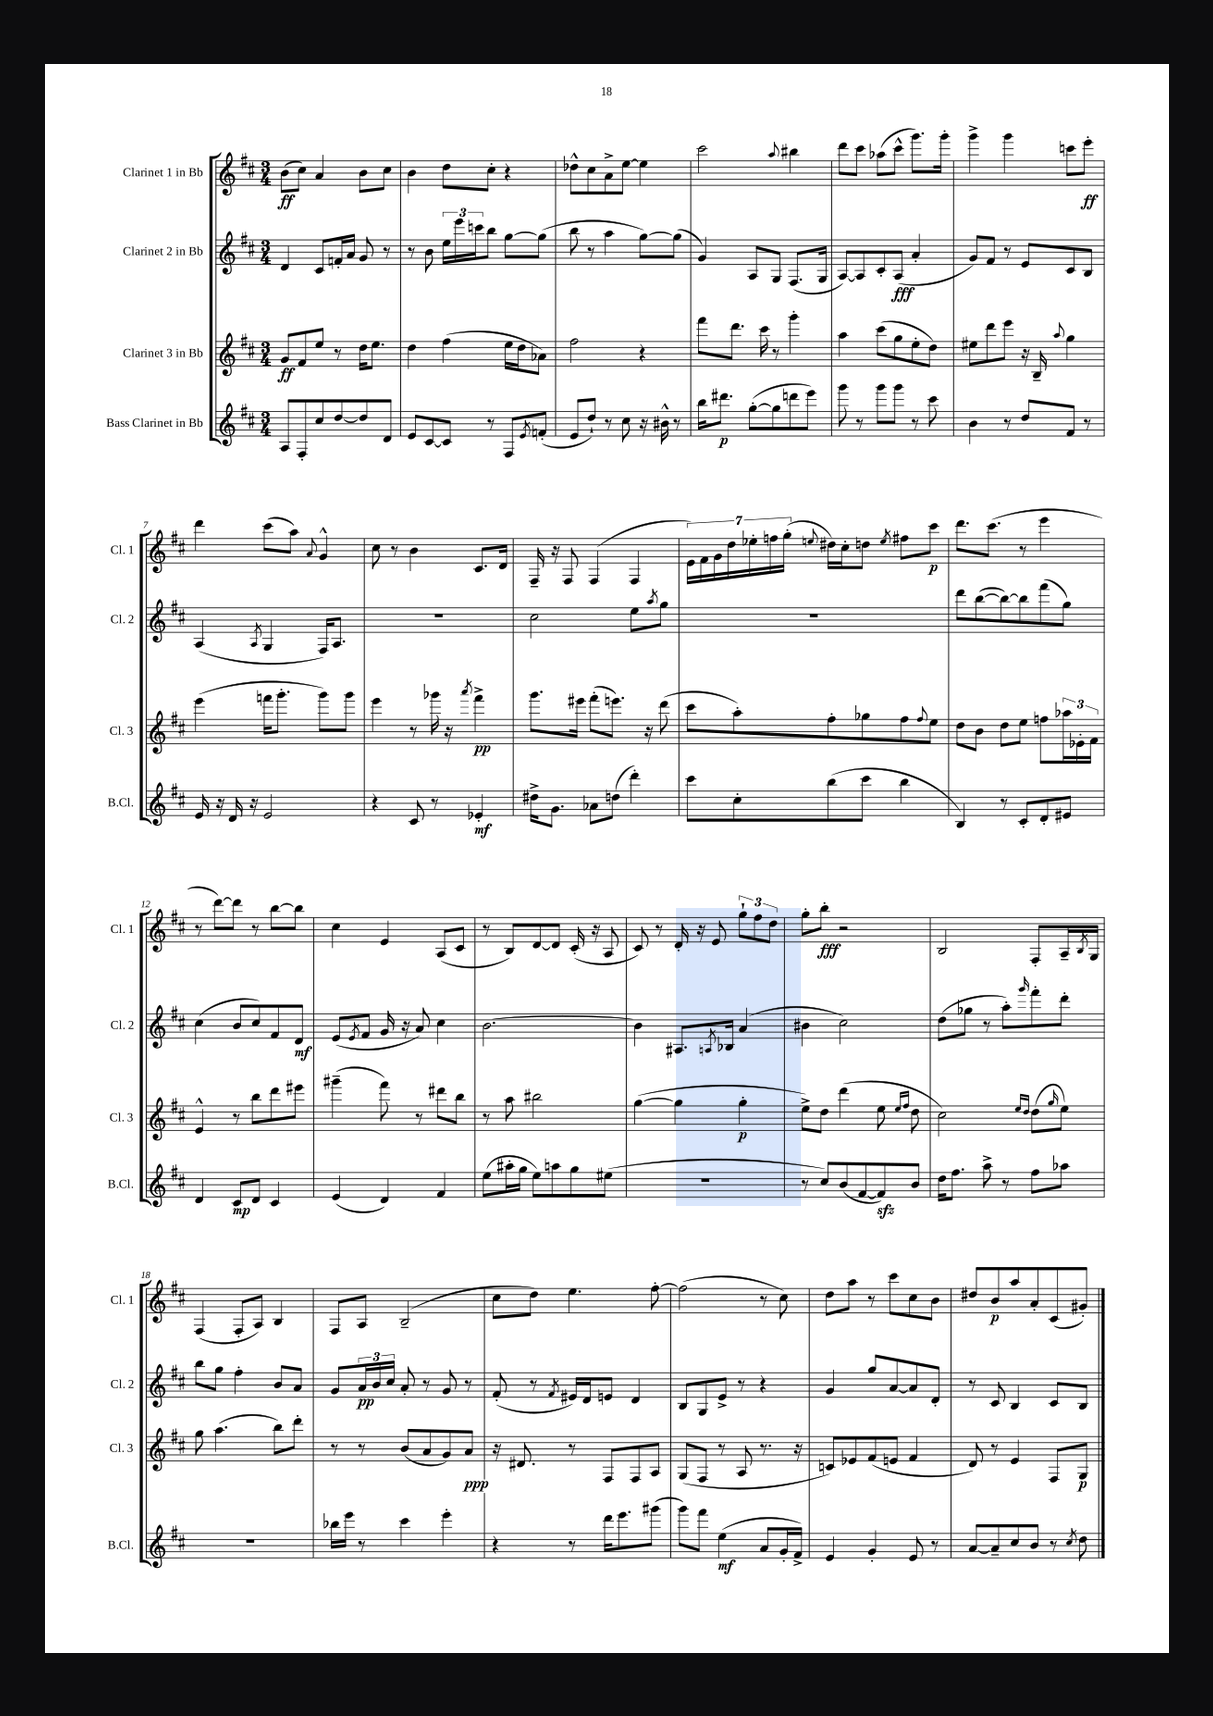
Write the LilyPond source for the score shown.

<<
\new StaffGroup <<
\new Staff = "s0" \with { instrumentName = "Clarinet 1 in Bb" shortInstrumentName = "Cl. 1" } {
    \clef treble \key d \major \numericTimeSignature \time 3/4
    b'8\ff( cis''8) a'4 b'8 cis''8 |
    b'4 d''8 cis''8-. r4 |
    des''8-^ cis''8 a'8-> e''8~ e''4 |
    cis'''2 \appoggiatura { a''8 } bis''4 |
    d'''8 cis'''8 aes''8( cis'''8-^ g'''8.) g'''16-. |
    g'''4-> g'''4 c'''8 e'''8-.\ff |
    d'''4 cis'''8( a''8) \appoggiatura { a'8 } g'4-^ |
    cis''8 r8 b'4 cis'8. d'16 |
    fis16-- r16 fis8 fis4( fis4 |
    \tuplet 7/4 { e'16) fis'16 g'16 d''16 ees''16-. f''16 g''16-.( } \appoggiatura { e''8 } dis''16) cis''16-. d''8 \acciaccatura { e''8 } fis''8 cis'''8\p |
    d'''8. cis'''8.( r8 e'''4 |
    r8 d'''8~) d'''8 r8 b''8~ b''8 |
    cis''4 e'4 a8( cis'8 |
    r8 b8) d'8~ d'8 cis'16-.( r16 a8 |
    cis'8) r8 d'16-. r16 e'8 \tuplet 3/2 { g''8-! fis''8 d''8 } |
    g''8-. b''8-.\fff r2 |
    b2 fis8-. a16-- \acciaccatura { b8 } g16 |
    fis4( fis8-. a8) b4 |
    fis8 a8 b2--( |
    cis''8 d''8) e''4. fis''8~-. |
    fis''2( r8 cis''8) |
    d''8 a''8 r8 cis'''8 cis''8 b'8 |
    dis''8 b'8\p a''8 a'8-. cis'8( gis'8-.) \bar "|." |
}
\new Staff = "s1" \with { instrumentName = "Clarinet 2 in Bb" shortInstrumentName = "Cl. 2" } {
    \clef treble \key d \major \numericTimeSignature \time 3/4
    d'4 cis'8 f'16-. a'16 g'8 r8 |
    r8 b'8 \tuplet 3/2 { e''16 e'''16 c'''16 } b''8 g''8~ g''8( |
    b''8 r8 a''4 g''8~) g''8( |
    g'4) a8 g8 fis8.( g16 |
    a8~) a8 cis'8-. a8\fff( a'4-. |
    g'8) fis'8 r8 e'8 cis'8 b8 |
    a4( \acciaccatura { a8 } g4 fis16) a8. |
    R2. |
    cis''2 e''8 \acciaccatura { a''8 } g''8 |
    R2. |
    d'''8 b''8~( b''8~) b''8 fis'''8( g''8) |
    cis''4( b'8 cis''8) fis'8 d'8\mf |
    e'8( \acciaccatura { e'8 } fis'8 g'16 r16 a'8) cis''4 |
    b'2.~ |
    b'4 ais8. \acciaccatura { a8 } bes16 a'4( |
    bis'4 cis''2) |
    d''8( ges''8 r8 a''8-.) \grace { g'''16 } fis'''8-. d'''8-. |
    b''8 g''8 fis''4-. b'8 a'8 |
    g'8 \tuplet 3/2 { a'16\pp b'16 cis''16 } a'8-. r8 g'8 r8 |
    fis'8-.( r8 \acciaccatura { fis'8 } eis'16) d'16 e'8 d'4 |
    b8 g8 e'8-> r8 r4 |
    g'4 g''8 a'8~ a'8 d'8-. |
    r8 cis'8 b4 cis'8 b8 \bar "|." |
}
\new Staff = "s2" \with { instrumentName = "Clarinet 3 in Bb" shortInstrumentName = "Cl. 3" } {
    \clef treble \key d \major \numericTimeSignature \time 3/4
    g'8\ff fis'8 e''8 r8 d''16 e''8. |
    d''4 fis''4( e''16 d''16 aes'8) |
    fis''2 r4 |
    fis'''8 d'''8. cis'''16 r8 g'''4-. |
    a''4 cis'''8( g''8 e''8-. d''8) |
    eis''8 d'''8 e'''8 r16 b16-- \appoggiatura { a''8 } g''4 |
    e'''4( f'''16 g'''8.-. g'''8) g'''8 |
    e'''4 r8 ges'''16 r16 \acciaccatura { a'''8 } fis'''4->\pp |
    g'''8. eis'''16 fis'''8-.( e'''8.) r16 d'''8( |
    cis'''8 a''8-.) fis''8-. ges''8 fis''8 \appoggiatura { fis''8 } e''8 |
    d''8 b'8 d''8 e''8 f''8 \tuplet 3/2 { aes''16 ees'16-. fis'16 } |
    e'4-^ r8 b''8 d'''8 eis'''8 |
    gis'''4--( fis'''8) r8 dis'''8 b''8 |
    r8 a''8 bis''2 |
    g''4~( g''4 g''4-.\p |
    e''8->) d''8 d'''4( e''8 \grace { e''16 fis''16 } d''8 |
    cis''2) \grace { e''16 d''16 } d''8( \grace { g''16 } e''8) |
    g''8 a''4.( b''8) d'''8-. |
    r8 r8 b'8( a'8 g'8) a'8\ppp |
    r16 dis'8. r8 fis8 fis8 a8 |
    g8( fis8 r8 a8 r8. r16 |
    c'8) ees'8 fis'8( e'8 fis'4 |
    d'8) r8 e'4 fis8 g8\p \bar "|." |
}
\new Staff = "s3" \with { instrumentName = "Bass Clarinet in Bb" shortInstrumentName = "B.Cl." } {
    \clef treble \key d \major \numericTimeSignature \time 3/4
    a8 fis8-. cis''8 d''8~ d''8 d'8 |
    e'8 cis'8~ cis'8 r8 fis8 \acciaccatura { e'8 } f'8-.( |
    e'8 d''8-!) r8 cis''8 r16 bis'16-^ r8 |
    b''16 dis'''8.\p g''8~-.( g''8 d'''8 e'''8) |
    g'''8 r8 g'''8 g'''8 r8 cis'''8 |
    b'4 r8 d''8 fis'8 r8 |
    e'16 r16 d'16 r16 e'2 |
    r4 cis'8 r8 ees'4-.\mf |
    dis''16-> g'8. aes'8 d''8( d'''4-.) |
    cis'''8 cis''8-. b''8( cis'''8 b''4 |
    b4) r8 cis'8-. d'8-. eis'8 |
    d'4 cis'8\mp d'8 cis'4 |
    e'4( d'4) fis'4 |
    e''8( ais''16-. g''16 e''8) a''8 g''8 eis''8( |
    R2. |
    r8 cis''8) b'8( fis'8~ fis'8\sfz) b'8 |
    d''16 fis''8. a''8-> r8 fis''8 aes''8 |
    R2. |
    bes''16 e'''16 r8 cis'''4 e'''4-. |
    r4 r8 d'''16 e'''8. gis'''8( |
    g'''8) fis'''8 e''4\mf( a'8 g'16-. fis'16->) |
    e'4 g'4-. e'8 r8 |
    a'8~ a'8-- cis''8 b'8 r8 \acciaccatura { cis''8 } d''8 \bar "|." |
}
>>
>>
